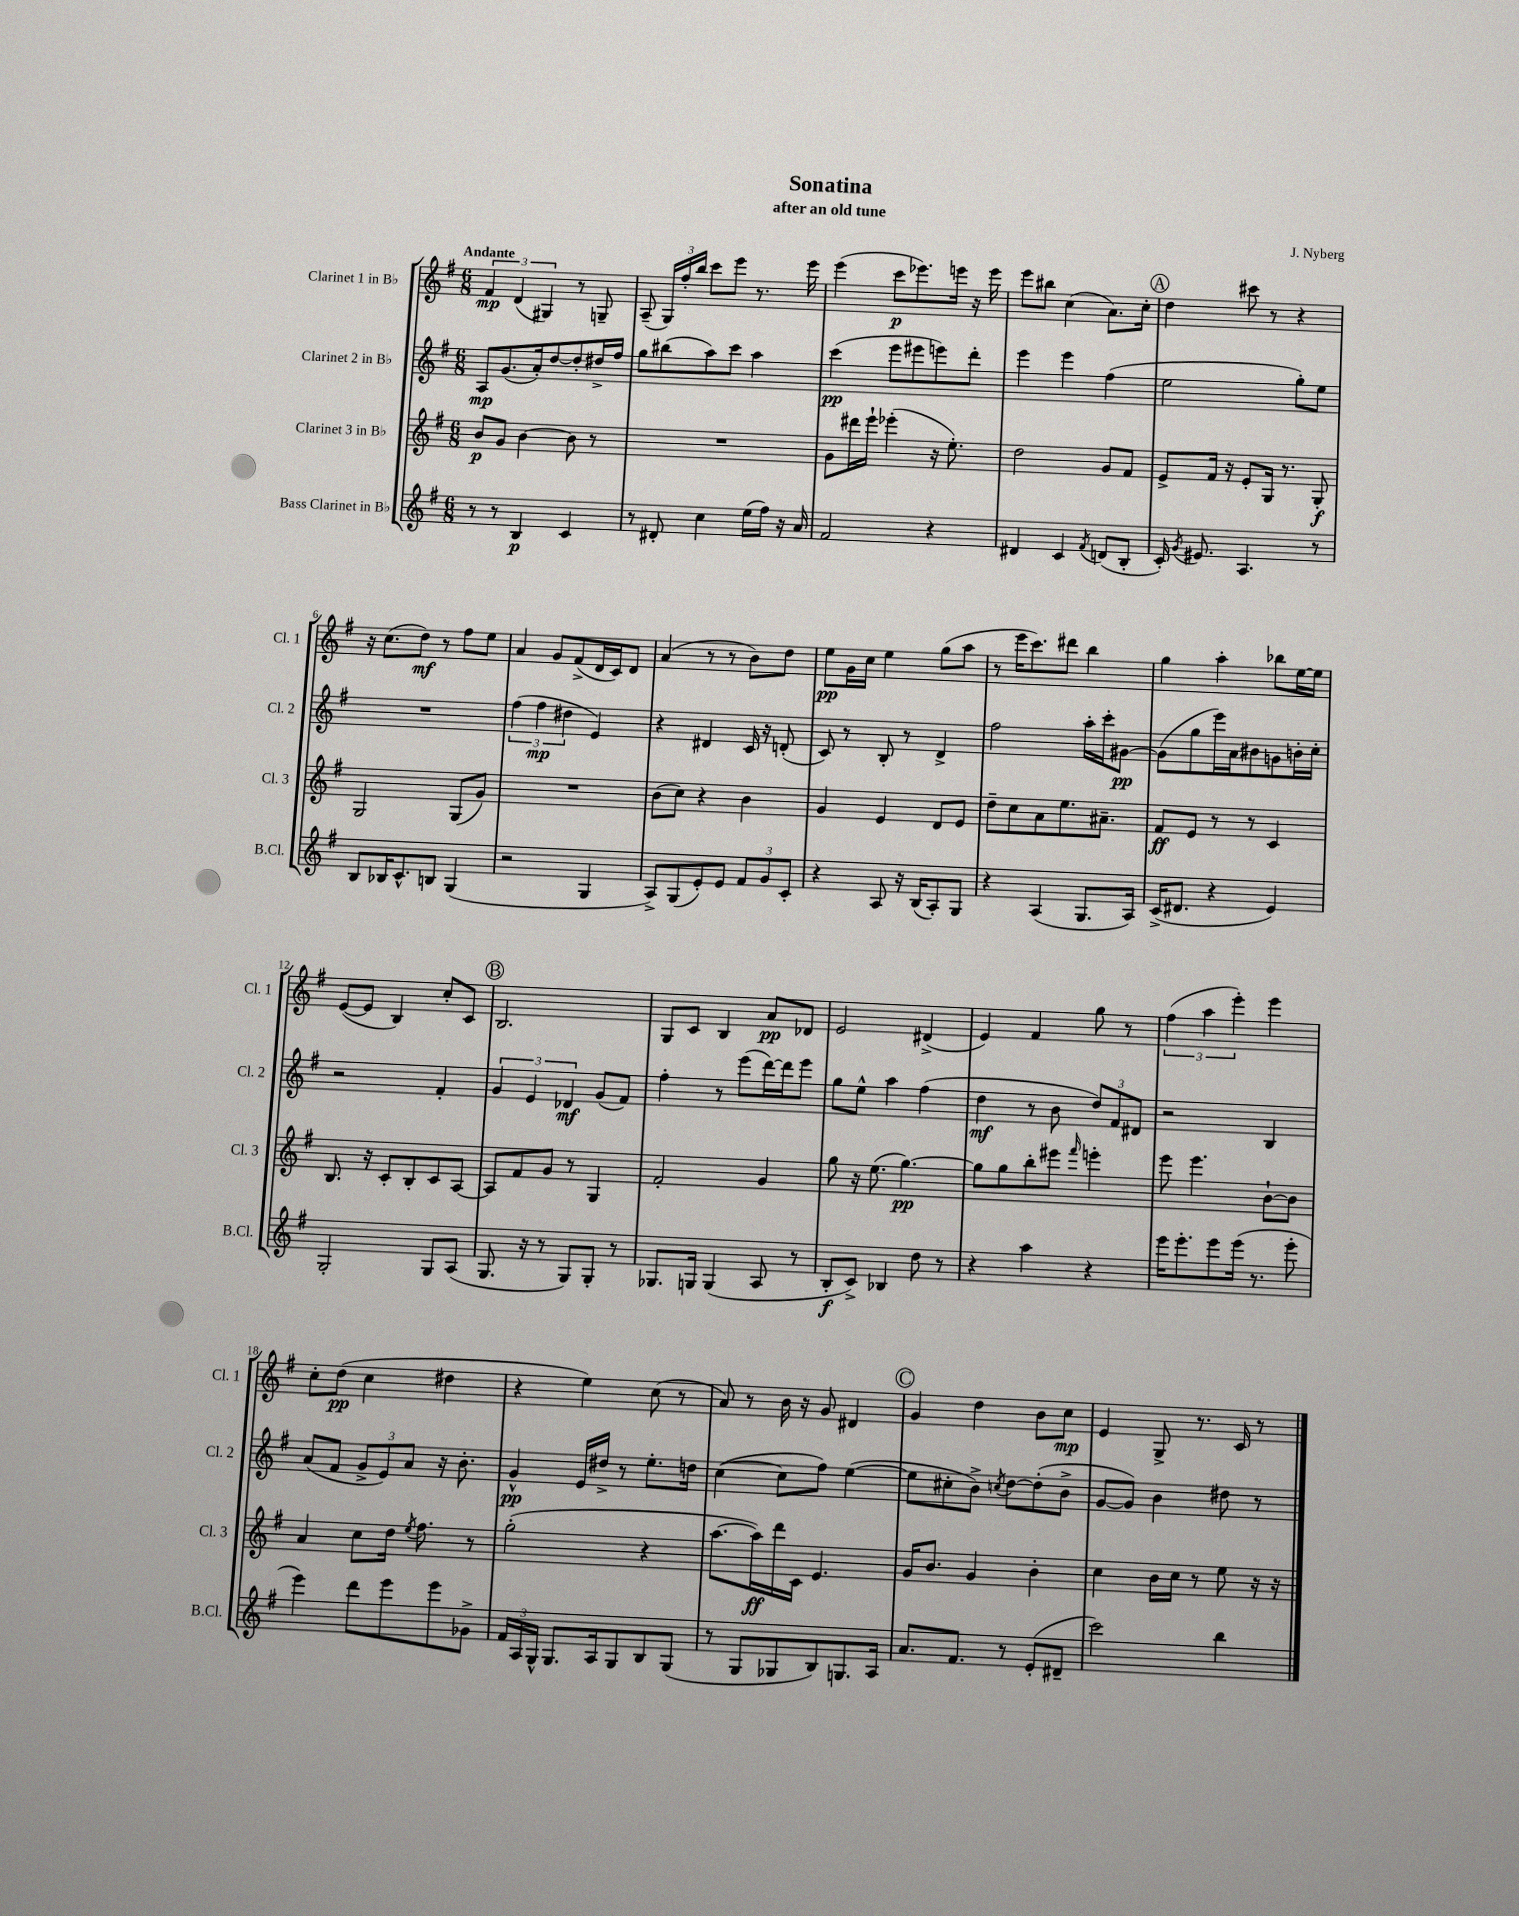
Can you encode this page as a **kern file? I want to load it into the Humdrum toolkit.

**kern	**kern	**kern	**kern
*staff4	*staff3	*staff2	*staff1
*clefG2	*clefG2	*clefG2	*clefG2
*k[f#]	*k[f#]	*k[f#]	*k[f#]
*M6/8	*M6/8	*M6/8	*M6/8
8r	8b	8A	6f#
8r	8g	(8.g	.
.	.	.	(6d
4B	[4b	.	.
.	.	16a')	.
.	.	.	6G#)
.	.	[8dd	.
4c	8b]	8dd']	8r
.	8r	16dd#^	8G~
.	.	16ff#	.
=	=	=	=
8r	2.r	8gg	(8A~
8d#'	.	(8bb#	24G)
.	.	.	24ff#'
.	.	.	24bb
4cc	.	8aa)	8ccc
.	.	8ccc	8eee
(16ee	.	4aa	8.r
16ff#)	.	.	.
16r	.	.	.
16a	.	.	16eee
=	=	=	=
2f#	8g	(4ccc	(4eee
.	16ddd#	.	.
.	16eee`	.	.
.	(4eee-'	8eee	8ccc
.	.	8eee#	8.eee-)
4r	16r	8eee)	.
.	8.ee')	.	16eee
.	.	8ddd'	16r
.	.	.	16eee
=	=	=	=
4d#	2dd	4eee	8eee
.	.	.	8bb#
4c	.	4eee	(4cc
8qf#	.	.	.
(8d	8g	(4ff#	8.a)
8B'	8f#	.	.
.	.	.	16cc'
=	=	=	=
16c')	8e^	2ee	4dd
8qg	.	.	.
8.e#	.	.	.
.	16f#	.	.
.	16r	.	.
4.A	8e'	.	8ccc#
.	16G	.	8r
.	8.r	.	.
.	.	8gg')	4r
8r	8G'	8ee	.
=	=	=	=
8B	2G	2.r	16r
.	.	.	(8.cc
16B-	.	.	.
8.c^^	.	.	.
.	.	.	8dd)
8B	.	.	8r
(4G	(8G	.	8ff#
.	8g)	.	8ee
=	=	=	=
2r	2.r	(6ff#	4a
.	.	6ff#	.
.	.	.	8g
.	.	6dd#	.
.	.	.	(8f#^
4G	.	4e)	16d
.	.	.	16c)
.	.	.	8d
=	=	=	=
8A^)	(8b	4r	(4a
(8G	8cc)	.	.
8e')	4r	4d#	8r
8e	.	.	8r
12f#	4b	16c	8b)
.	.	16r	.
12g	.	.	.
.	.	(8d'	8dd
12c'	.	.	.
=	=	=	=
4r	4g	8c)	8ee
.	.	8r	16g
.	.	.	16cc
8A	4e	8B'	4ee
16r	.	8r	.
(16B	.	.	.
8A')	8d	4d^	(8gg
8G	8e	.	8aa
=	=	=	=
4r	8dd~	2ff#	8r
.	8cc	.	16eee
.	.	.	8.ccc)
(4A	8a	.	.
.	8.ee	.	8ddd#
8.G	.	16aa'	4bb
.	8.a#~	16ccc'	.
.	.	[8g#	.
16A)	.	.	.
=	=	=	=
(16c^	8f#	(8g#]	4gg
8.d#	.	.	.
.	8e	8gg	.
4r	8r	16eee)	4aa'
.	.	16a	.
.	8r	8b#	.
4e)	4c	8g	8bb-
.	.	16b'	[16ee
.	.	16cc'	16ee]
=	=	=	=
2G'	8.B	2r	([8e
.	.	.	8e]
.	16r	.	.
.	8c'	.	4B)
.	8B'	.	.
8G	8c	4f#'	8cc'
(8A	[8A	.	8c
=	=	=	=
8.G	8A]	6g	2.B
.	8f#	.	.
.	.	6e	.
16r	.	.	.
8r	8g	.	.
.	.	6d-	.
8G)	8r	.	.
8G'	4G	(8g	.
8r	.	8f#)	.
=	=	=	=
8.G-	2f#'	4ff#'	8G
.	.	.	8c
16G	.	.	.
(4G	.	8r	4B
.	.	(8eee	.
8A	4g	[16ddd)	8a
.	.	16ddd]	.
8r	.	8eee	8d-
=	=	=	=
8B'	8gg	8gg	2e
8c^)	16r	8ee^^	.
.	(8.ee	.	.
4B-	.	4aa	.
.	[4.gg)	.	.
8dd	.	(4ff#	(4d#^
8r	.	.	.
=	=	=	=
4r	8gg]	4dd	4e)
.	8gg	.	.
4aa	8bb'	8r	4f#
.	8eee#	8b	.
.	16qqfff#	.	.
4r	4eee'	12dd)	8gg
.	.	12f#	.
.	.	.	8r
.	.	12d#	.
=	=	=	=
16eee	8eee	2r	(6ff#
8.eee'	.	.	.
.	4.eee	.	.
.	.	.	6aa
8eee	.	.	.
.	.	.	6eee')
(16eee	.	.	.
8.r	.	.	.
.	[8b`	4B	4eee
8eee'	8b]	.	.
=	=	=	=
4eee)	4a	(8a	8cc'
.	.	8f#	(8dd
8ddd	8cc	12g^	4cc
.	.	12e)	.
8eee	16dd	.	.
.	.	12a	.
.	8qee	.	.
.	8.ff#	.	.
8eee	.	16r	4dd#
.	.	8.b'	.
8g-^	8r	.	.
=	=	=	=
24f#	(2gg'	4g^^	4r
24A	.	.	.
24G^^	.	.	.
8.G	.	.	.
.	.	16e	4ee)
16A	.	16dd#^	.
8G	.	8r	.
8B	4r	8.ee'	(8cc
(8G	.	.	8r
.	.	16dd	.
=	=	=	=
8r	[8.aa	([4cc	8a)
8G	.	.	8r
.	16aa])	.	.
8G-	16ddd	8cc]	16b
.	16c	.	16r
8B)	4.e	8ff#)	8g
8.G	.	([4ee	4d#
16A	.	.	.
=	=	=	=
8.a	16g	8ee]	4g
.	8.b	.	.
.	.	8cc#'	.
8.f#	.	.	.
.	4g	8b^)	4dd
.	.	8qcc	.
8r	.	[8dd	.
(8e'	4b'	(8dd']	8b
8d#~	.	8b^	8cc
=	=	=	=
2ccc)	4cc	[8g	4e
.	.	8g])	.
.	16b	4b	8G^
.	16cc	.	.
.	8r	.	8.r
4bb	8ee	8dd#	.
.	.	.	16c
.	16r	8r	8r
.	16r	.	.
==	==	==	==
*-	*-	*-	*-
